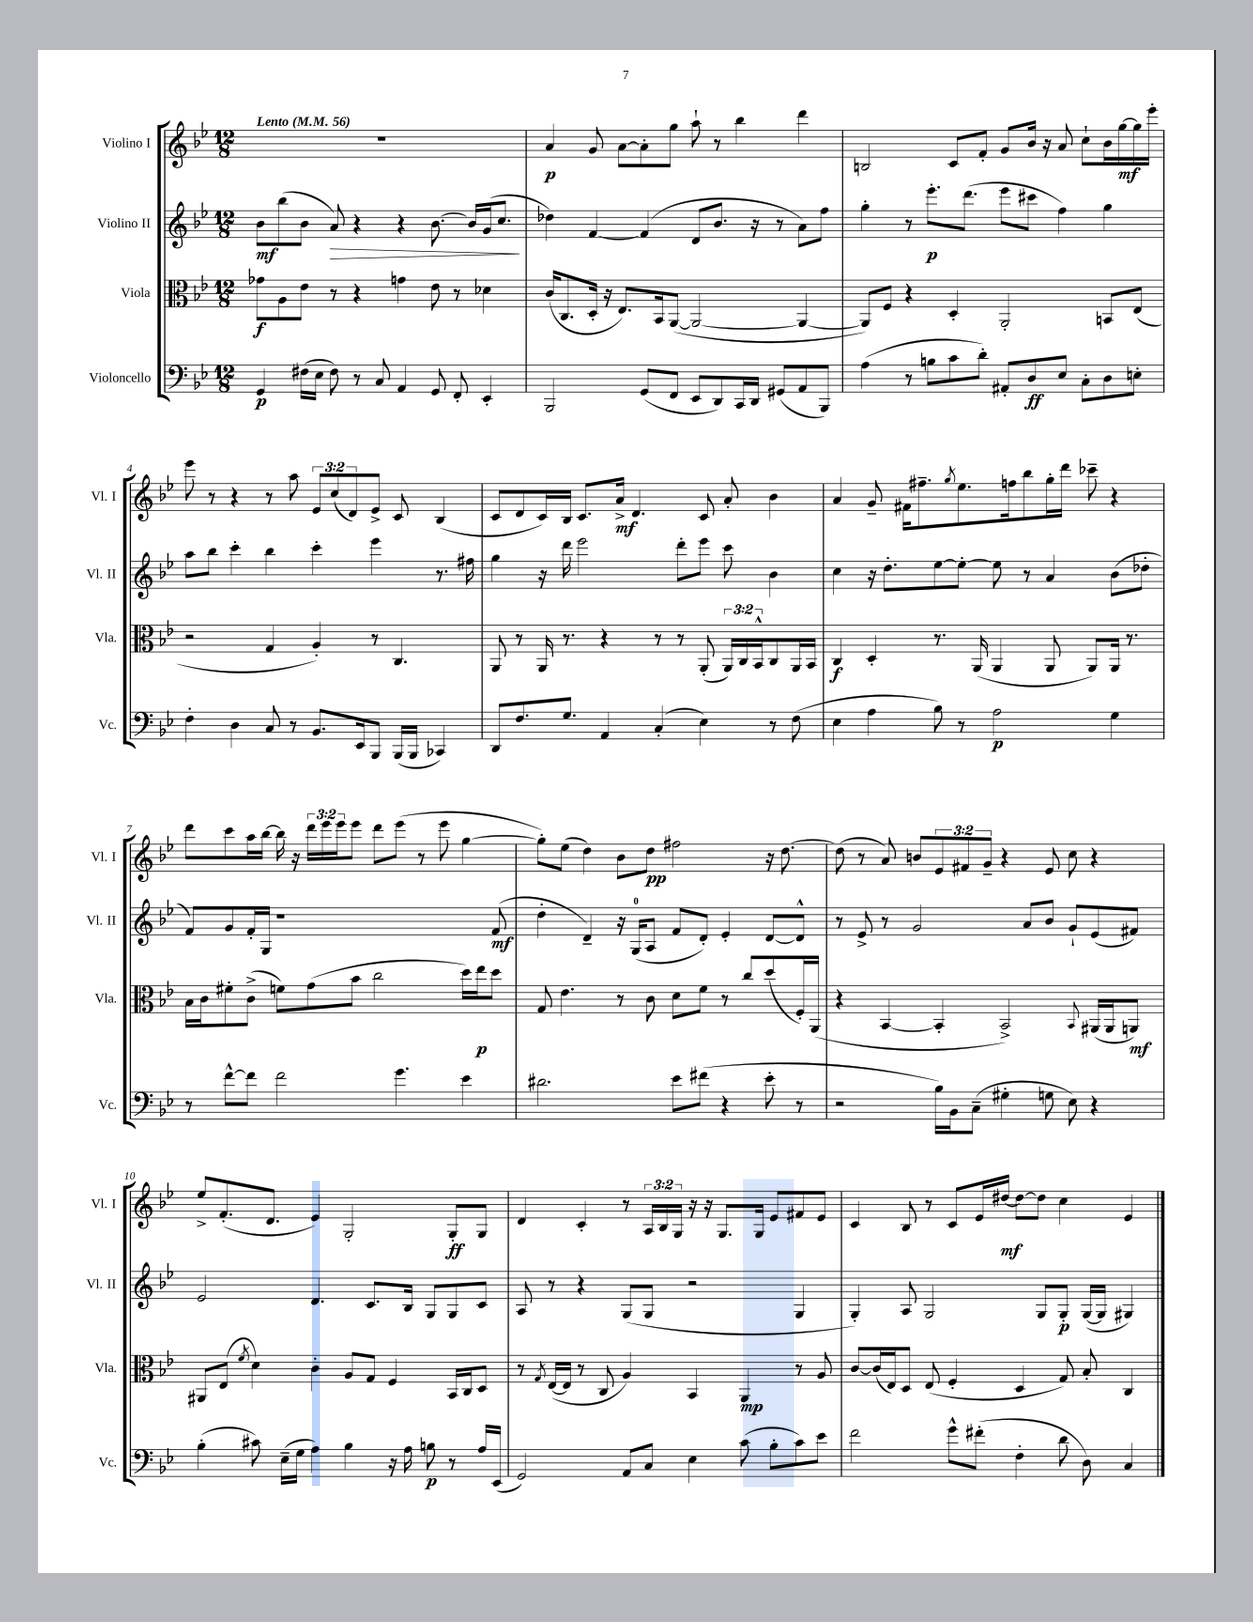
<<
\new StaffGroup <<
\new Staff = "s0" \with { instrumentName = "Violino I" shortInstrumentName = "Vl. I" } {
    \clef treble \key bes \major \numericTimeSignature \time 12/8 \override Staff.TupletNumber.text = #tuplet-number::calc-fraction-text \tempo "Lento" 4 = 56
    R1. |
    a'4\p g'8 a'8~ a'8-. g''8 a''8-! r8 bes''4 d'''4 |
    b2 c'8 f'8-. g'8 bes'16 r16 a'8 c''8-! bes'16 g''16~\mf g''16 ees'''16-. |
    ees'''8 r8 r4 r8 a''8 \tuplet 3/2 { ees'8 c''8( d'8) } ees'8-> c'8 bes4( |
    c'8 d'8 c'16) bes16 c'8. a'16->\mf d'4. c'8 a'8-. bes'4 |
    a'4 g'8-- fis'16 fis''8.-- \acciaccatura { g''8 } ees''8. f''16 bes''8 g''16-. d'''16 ces'''8-- r4 |
    d'''8 c'''8 a''16 bes''16~ bes''16 r16 \tuplet 3/2 { d'''16 ees'''16 ees'''16 } ees'''8 d'''8 ees'''8( r8 ees'''8 g''4~ |
    g''8-.) ees''8( d''4) bes'8 d''8\pp fis''2 r16 d''8.~ |
    d''8( r8 a'8) b'8 \tuplet 3/2 { ees'8 fis'8 g'8-- } r4 ees'8 c''8 r4 |
    ees''8-> f'8.-.( d'8. ees'4) g2-. g8-.\ff g8 |
    d'4 c'4-. r8 \tuplet 3/2 { a16 bes16 g16 } r16 r16 g8. g16 ees'8 fis'8 ees'8 |
    c'4 bes8 r8 c'8 ees'16 dis''16~\mf dis''8~ dis''8 c''4 ees'4 \bar "|." |
}
\new Staff = "s1" \with { instrumentName = "Violino II" shortInstrumentName = "Vl. II" } {
    \clef treble \key bes \major \numericTimeSignature \time 12/8
    bes'8\mf bes''8( bes'8 a'8\>) r4 r4 bes'8.~ bes'16 g'16( c''8.\! |
    des''4) f'4~ f'4( d'8 bes'8. r16 r8 a'8) f''8 |
    g''4-. r8 ees'''8.-.\p d'''8.( ees'''8 cis'''8 f''4) g''4 |
    a''8 bes''8 c'''4-. bes''4 c'''4-. ees'''4 r8. fis''16 |
    g''4 r16 d'''16 ees'''2 d'''8-. ees'''8 c'''8 bes'4 |
    c''4 r16 d''8.-. ees''8~ ees''8~-. ees''8 r8 a'4 bes'8( des''8-. |
    f'8) g'8 f'16-. g16 r1 f'8\mf( |
    d''4-. d'4--) r16 g16-0( a8 f'8 d'8-.) ees'4-. d'8~ d'8-^ |
    r8 ees'8-> r8 g'2 a'8 bes'8 g'8-! ees'8( fis'8) |
    ees'2 d'4. c'8. bes16 g8 g8 c'8 |
    a8 r8 r4 g8( g8 r2 g4 |
    g4-.) a8 g2 g8 g8-.\p g16~( g16 gis4) \bar "|." |
}
\new Staff = "s2" \with { instrumentName = "Viola" shortInstrumentName = "Vla." } {
    \clef alto \key bes \major \numericTimeSignature \time 12/8 \override Staff.TupletNumber.text = #tuplet-number::calc-fraction-text
    ges'8\f a8 ees'8 r8 r4 g'4 ees'8 r8 des'4 |
    c'16( c8. d16-. r16 ees8.) bes,16 a,8~( a,2~ a,4~ |
    a,8) f8 r4 d4-. a,2-. b,8 ees8( |
    r2 g4 a4-.) r8 c4. |
    a,8 r8 a,16 r8. r4 r8 r8 a,8-.( \tuplet 3/2 { a,16) c16 bes,16-^ } c8 a,16 bes,16 |
    c4\f d4-. r8. a,16( a,4 a,8 a,8) a,16 r8. |
    bes16 c'16 fis'8-. c'8->( f'8) g'8( bes'8 c''2 d''16) ees''16\p d''8 |
    g8 ees'4. r8 c'8 d'8 f'8 r8 c''8 d''8( f16-.) a,16( |
    r4 bes,4~ bes,4-. bes,2->) \appoggiatura { bes,8 } ais,16( ais,16 a,8\mf) |
    ais,8 ees8( \acciaccatura { f'8 } d'4) c'4-. a8 g8 f4 bes,16 c16 d8 |
    r8 \acciaccatura { g8 } ees16~( ees16 r8 c8 a4) bes,4 a,4\mp r8 a8 |
    c'8~ c'16( ees16) d8 ees8( f4-. d4 g8) bes8-. c4 \bar "|." |
}
\new Staff = "s3" \with { instrumentName = "Violoncello" shortInstrumentName = "Vc." } {
    \clef bass \key bes \major \numericTimeSignature \time 12/8
    g,4\p fis16( ees16 fis8) r8 c8 a,4 g,8 f,8-. ees,4-. |
    bes,,2 g,8( f,8 ees,8 d,8) c,16 d,16 gis,8( a,8 bes,,8) |
    a4( r8 b8 c'8 d'8-.) ais,8-. d8\ff ees8 c8-. d8 e8-. |
    f4-. d4 c8 r8 bes,8. ees,16 bes,,8 bes,,16( bes,,16 ces,4) |
    d,8 f8. g8. a,4 c4-.( ees4) r8 f8( |
    ees4 a4 bes8) r8 a2\p g4 |
    r8 f'8~-^ f'8 f'2 g'4. ees'4 |
    dis'2. ees'8 fis'8( r4 ees'8-. r8 |
    r2 bes16) bes,16 c8--( gis4-. g8 ees8) r4 |
    bes4-.( cis'8) ees16--( g16 a4) bes4 r16 a16 b8\p r8 a16 ees,16( |
    g,2) a,8 c8 ees4 c'8( bes8-. c'8) ees'8 |
    f'2 g'8-^ fis'8-.( f4-. d'8 d8) c4 \bar "|." |
}
>>
>>
